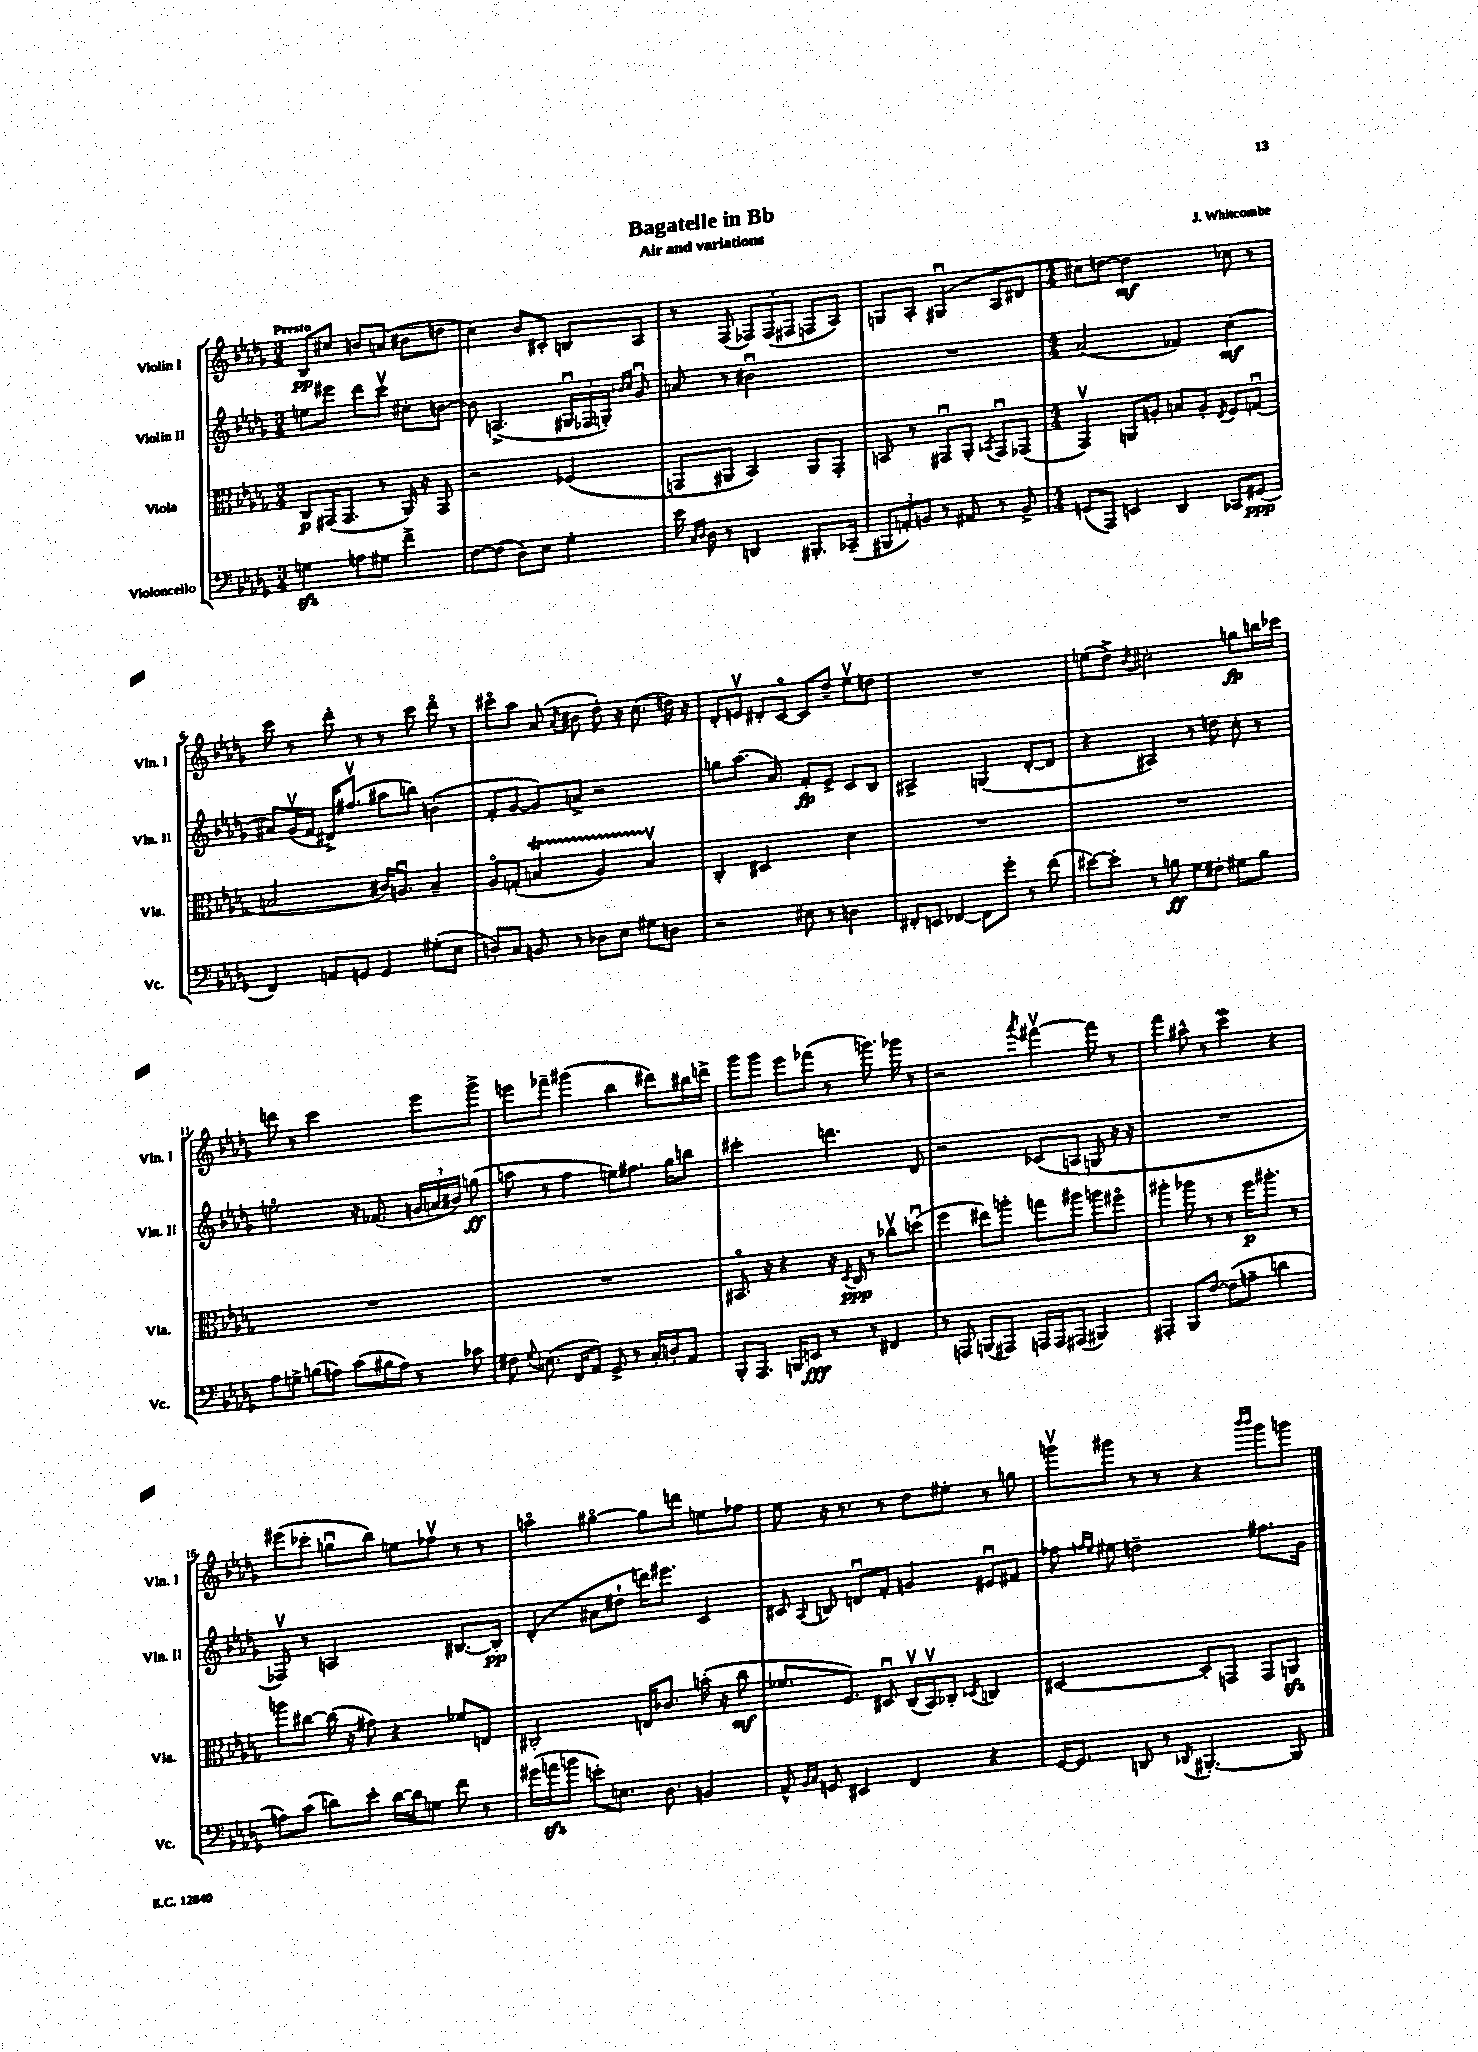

**kern	**dynam	**kern	**dynam	**kern	**dynam	**kern	**dynam
*part4	*part4	*part3	*part3	*part2	*part2	*part1	*part1
*staff4	*staff4	*staff3	*staff3	*staff2	*staff2	*staff1	*staff1
*I"Violoncello	*	*I"Viola	*	*I"Violin II	*	*I"Violin I	*
*I'Vc.	*	*I'Vla.	*	*I'Vln. II	*	*I'Vln. I	*
*clefF4	*	*clefC3	*	*clefG2	*	*clefG2	*
*k[b-e-a-d-g-]	*	*k[b-e-a-d-g-]	*	*k[b-e-a-d-g-]	*	*k[b-e-a-d-g-]	*
*M3/4	*	*M3/4	*	*M3/4	*	*M3/4	*
=1	=1	=1	=1	=1	=1	=1	=1
!	!	!	!	!	!	!LO:TX:a:B:t=Presto	!
4Gnzz\	.	8C/L	p	8een\L	.	8B-/L	pp
.	.	(16GG#X/K	.	8eee#X\J	.	8cc#X/J	.
.	.	8.GG#/J	.	.	.	.	.
8An\L	.	.	.	8ddd-\L	.	8bn/L	.
8G#X\J	.	8r	.	8cccv\J	.	(8an/J	.
4f^\	.	16AA-/)	.	8cc#X'\L	.	8b#X\L	.
.	.	16r	.	.	.	.	.
.	.	8GG#/	.	[8bn\J	.	8ddn\J	.
=2	=2	=2	=2	=2	=2	=2	=2
[8F\L	.	2r	.	8b\]	.	4cc\)	.
(8F\J]	.	.	.	(4.An^/	.	.	.
8D-\L)	.	.	.	.	.	8b-/L	.
8E-\J	.	.	.	.	.	8c#X'/J	.
4G-'\	.	(4F-X/	.	24G#Xu/LL	.	8Bn/L	.
.	.	.	.	24F-X/	.	.	.
.	.	.	.	24Gn'/JJ)	.	.	.
.	.	.	.	16qqb-X/LL	.	.	.
.	.	.	.	16qqcc/JJ	.	.	.
.	.	.	.	8g-u/	.	8A-/J	.
=3	=3	=3	=3	=3	=3	=3	=3
16e-\	.	8GGn/L	.	8an/	.	8r	.
16qqC/LL	.	.	.	.	.	.	.
16qqD-/JJ	.	.	.	.	.	.	.
16D-\	.	.	.	.	.	.	.
8r	.	8AA#X/J	.	8r	.	(8F/	.
4DDn/	.	4BB-/)	.	2b#Xu\	.	12F-X/L)	.
.	.	.	.	.	.	(12F-/	.
.	.	.	.	.	.	12F#X/J	.
8.BBB#X'/L	.	8AA#/L	.	.	.	8Fn/L	.
.	.	8GG'/J	.	.	.	8A-/J)	.
(16CC-X~/Jk	.	.	.	.	.	.	.
=4	=4	=4	=4	=4	=4	=4	=4
12BBB#X/L	.	8BBn/	.	2.r	.	8Gn/L	.
12AAn'/)	.	.	.	.	.	.	.
.	.	8r	.	.	.	8A-'/J	.
12BBn/J	.	.	.	.	.	.	.
8r	.	8GG#Xu/L	.	.	.	(4G#Xu/	.
8AA#X/	.	8AA-'/J	.	.	.	.	.
.	.	8qBB-X/	.	.	.	.	.
8r	.	8GG#u/L	.	.	.	8A-/L	.
8BB^/	.	(8GG-X/J	.	.	.	8d#X/J	.
=5	=5	=5	=5	=5	=5	=5	=5
*M4/4	*	*M4/4	*	*M4/4	*	*M4/4	*
(8GGn/L	.	4GG-v/)	.	(2a-/	.	8cc#X\L)	.
8AAA-/J)	.	.	.	.	.	[8ddn\J	.
4EEn/	.	8AAn/L	.	.	.	2dd\]	mf
.	.	8An'/J	.	.	.	.	.
4DD-/	.	8Bn/L	.	4f-X/)	.	.	.
.	.	8A'/J	.	.	.	.	.
.	.	8qE-/	.	.	.	.	.
8CC-X/L	.	8F/L	.	(4cc\	mf	8cc-X\	.
(8GG#X/J	ppp	(8Gnu/J	.	.	.	8r	.
!!LO:LB:g=z
=6	=6	=6	=6	=6	=6	=6	=6
4FF/)	.	2Bn/	.	8a#X/L)	.	8ccc\	.
.	.	.	.	(16g-v/L	.	8r	.
.	.	.	.	16f/JJ	.	.	.
8AAn/L	.	.	.	16d#X^/KL)	.	8ddd-'\	.
.	.	.	.	(8.ff#Xv/J	.	.	.
8GGn/J	.	.	.	.	.	8r	.
4GG/	.	16c#X/KL)	.	8aa#X\L	.	8r	.
.	.	8.Anu/J	.	.	.	.	.
.	.	.	.	8bbn\J)	.	8ccc\	.
(8G#X'\L	.	4B~/	.	(4bn'\	.	8ddd-\	.
8E-\J	.	.	.	.	.	8r	.
=7	=7	=7	=7	=7	=7	=7	=7
8Dn'/L)	.	8A-/L	.	8f'/L	.	8ccc#X\L	.
8C/J	.	(8Gn'/J	.	[8g-/J	.	8aa-\J	.
8BBn/	.	4Bnt/	.	8g-/L])	.	(8a-/	.
.	.	.	.	.	.	8qa-/	.
8r	.	.	.	8an^/J	.	8b#X\	.
8D-X\L	.	4A-TTT/)	.	2r	.	8dd-'\)	.
8E-\J	.	.	.	.	.	16r	.
.	.	.	.	.	.	(8.cc\	.
8G#X\L	.	4Bv/	.	.	.	.	.
8Dn\J	.	.	.	.	.	16ddn\)	.
.	.	.	.	.	.	16r	.
=8	=8	=8	=8	=8	=8	=8	=8
2r	.	4C'/	.	8ggn\L	.	8d-'/L	.
.	.	.	.	(8.aa-\J	.	8env/J	.
.	.	2D#X/	.	.	.	8d#X'/L	.
.	.	.	.	8.a-/)	.	.	.
.	.	.	.	.	.	[8c/J	.
8E#X\	.	.	.	8f'/L	fp	8c/L]	.
8r	.	.	.	8e-^/J	.	8dd-~/J	.
4Dn\	.	4d-\	.	8c/L	.	8ee-v\L	.
.	.	.	.	8B-/J	.	8ddn\J	.
=9	=9	=9	=9	=9	=9	=9	=9
8FF#X'/L	.	1r	.	2A#X^/	.	1r	.
8EEn/J	.	.	.	.	.	.	.
[4FF-X/	.	.	.	.	.	.	.
8FF-\L]	.	.	.	(4Gn/	.	.	.
8g-'\J	.	.	.	.	.	.	.
8r	.	.	.	[8d-'/L	.	.	.
(8f\	.	.	.	8d-/J]	.	.	.
=10	=10	=10	=10	=10	=10	=10	=10
[8e#X\L)	.	1r	.	4r	.	(8een\L	.
8e#'\J]	.	.	.	.	.	8dd-^\J)	.
.	.	.	.	.	.	8qb-/	.
8r	.	.	.	4A#X/)	.	2cc#X'\	.
8Bn\	ff	.	.	.	.	.	.
8G-\L	.	.	.	8r	.	.	.
8F#X'\J	.	.	.	8ddn\	.	.	.
8G#X\L	.	.	.	8cc'\	.	8ggn\L	fp
8B\J	.	.	.	8r	.	16bbn\L	.
.	.	.	.	.	.	16ccc-X\JJ	.
!!LO:LB:g=z
=11	=11	=11	=11	=11	=11	=11	=11
8A-\L	.	1r	.	2een\	.	8dddn\	.
8Gn^\J	.	.	.	.	.	8r	.
(8Bn\L	.	.	.	.	.	2ccc\	.
8An\J)	.	.	.	.	.	.	.
(8c\L	.	.	.	16r	.	.	.
.	.	.	.	(8.f-X/	.	.	.
16B#X\L	.	.	.	.	.	.	.
16A\JJ)	.	.	.	.	.	.	.
8r	.	.	.	24gn/LL	.	8eee-\L	.
.	.	.	.	24an/	.	.	.
.	.	.	.	24b#X/JJ)	.	.	.
8c-X\	.	.	.	(8ggn\	ff	8ggg-^\J	.
=12	=12	=12	=12	=12	=12	=12	=12
8F#X\	.	1r	.	8aan\	.	8eeen\L	.
8qqG-/	.	.	.	.	.	.	.
(8.En\	.	.	.	8r	.	8fff-X~\J	.
.	.	.	.	4ff\	.	(4ggg#X\	.
16FF/KL	.	.	.	.	.	.	.
8AA-/J)	.	.	.	.	.	.	.
8GG-^/	.	.	.	8een\L)	.	4bb-\	.
8r	.	.	.	8.ff#X\J	.	.	.
16C'/LL	.	.	.	.	.	8ddd#X\L)	.
16Dn'/J	.	.	.	16gg-\KL	.	.	.
8AA-/J	.	.	.	8bbn\J	.	16bb#X\L	.
.	.	.	.	.	.	16dddn^\JJ	.
=13	=13	=13	=13	=13	=13	=13	=13
8BBB-'/L	.	8.BB#X/	.	2ccc#X'\	.	8ggg-\L	.
8.AAA-/J	.	.	.	.	.	8ggg-\J	.
.	.	16r	.	.	.	.	.
.	.	4r	.	.	.	8eee-\L	.
16BBBn/KL	.	.	.	.	.	.	.
8EEn/J	fff	.	.	.	.	(8fff-X\J	.
8r	.	16r	.	4.dddn\	.	8r	.
.	.	8qD-/	.	.	.	.	.
.	.	16C/	ppp	.	.	.	.
8r	.	8r	.	.	.	8.gggn\)	.
4FF#X/	.	8cc-Xv\L	.	.	.	.	.
.	.	.	.	.	.	16ggg-X\	.
.	.	(8ddnu\J	.	8d-/	.	8r	.
=14	=14	=14	=14	=14	=14	=14	=14
8r	.	4ff\	.	2r	.	2r	.
8AAAn/	.	.	.	.	.	.	.
(8BBBn/L	.	8ee#X\L)	.	.	.	.	.
8AAA#X/J)	.	8aan'\J	.	.	.	.	.
.	.	.	.	.	.	8qaaa-/	.
16AAAn/LL	.	8ggn\L	.	(8c-X/L	.	[4fff#Xv\	.
16AAA/J	.	.	.	.	.	.	.
(8AAA#X/J	.	8aa#X\J	.	8An/J	.	.	.
4BBB#X/)	.	8aan\L	.	8Gn/	.	8fff#\]	.
.	.	8ff#X\J	.	16r	.	8r	.
.	.	.	.	16r	.	.	.
=15	=15	=15	=15	=15	=15	=15	=15
4AAA#X'/	.	4aa#X'\	.	1r	.	4fff\	.
8BBB-/L	.	8aa-X\	.	.	.	8aa#X^^\	.
[8F/J	.	8r	.	.	.	8r	.
(8F\L]	.	8r	.	.	.	4cccW\	.
8An~\J	.	16ff\KL	p	.	.	.	.
.	.	8.aa#X'\J	.	.	.	.	.
4dn\	.	.	.	.	.	4r	.
.	.	8r	.	.	.	.	.
!!LO:LB:g=z
=16	=16	=16	=16	=16	=16	=16	=16
8An\L)	.	8aan\L	.	8F-Xv/)	.	(8eee#X\L	.
(8c\J	.	[8cc#X\J	.	8r	.	8ccc-X'\J	.
8dn\L)	.	(16cc#\]	.	2An/	.	8ggnu\L	.
.	.	16r	.	.	.	.	.
8e-'\J	.	8g#X\)	.	.	.	8bb-\J)	.
[16d\LL	.	4r	.	.	.	8een\L	.
16d\J]	.	.	.	.	.	.	.
8Gn\J	.	.	.	.	.	8ff-Xv\J	.
8f\	.	8f-X/L	.	[8.B#X/L	.	8r	.
8r	.	8En/J	.	.	.	8r	.
.	.	.	.	16B#'/Jk]	pp	.	.
=17	=17	=17	=17	=17	=17	=17	=17
(16g#X\LL	.	2C#X'/	.	(4d-'/	.	4aan\	.
16anzz\J	.	.	.	.	.	.	.
8bn\J	.	.	.	.	.	.	.
8en'\L)	.	.	.	8a#X\L	.	[4gg#X\	.
8.En\J	.	.	.	8dd#X`\J	.	.	.
.	.	16En/KL	.	16dddn\KL)	.	8gg#\L]	.
8.D-\	.	8.c-X/J	.	8.eee#X\J	.	.	.
.	.	.	.	.	.	8dddn\J	.
4BBn/	.	(16bn'\	.	4c/	.	8een\L	.
.	.	16r	.	.	.	.	.
.	.	8cc\	mf	.	.	8ff-X\J	.
=18	=18	=18	=18	=18	=18	=18	=18
8AA-^^/	.	8.f-X/L	.	8c#X/	.	8ee-\	.
16qqBB-/LL	.	.	.	.	.	.	.
16qqC/JJ	.	.	.	8qqA-/	.	.	.
8GGn/	.	.	.	8Bn/	.	16r	.
.	.	8.F/J)	.	.	.	8.r	.
4EE#X/	.	.	.	8dnu/L	.	.	.
.	.	8D#Xu/	.	8f'/J	.	8r	.
4FF/	.	(16Cv/LL	.	4gn/	.	8dd-\L	.
.	.	16BB-v/J)	.	.	.	.	.
.	.	8C-X'/J	.	.	.	8ee#X'\J	.
.	.	8qD-X/	.	.	.	.	.
4r	.	4Cn/	.	8e#Xu/L	.	8r	.
.	.	.	.	8f#X/J	.	8ggn\	.
=19	=19	=19	=19	=19	=19	=19	=19
[16GG-/KL	.	[2D#X/	.	8ff-X\	.	8gggnv\L	.
8.GG-/J]	.	.	.	.	.	.	.
.	.	.	.	16qqffn/LL	.	.	.
.	.	.	.	16qqee-/JJ	.	.	.
.	.	.	.	8ee#X\	.	8ggg#X\J	.
8DDn/	.	.	.	2ddn~\	.	8r	.
8r	.	.	.	.	.	8r	.
8qDD-X/	.	.	.	.	.	.	.
[4.BBB#X'/	.	8D#'/L]	.	.	.	4r	.
.	.	8GGn/J	.	.	.	.	.
.	.	.	.	.	.	16qqbbb-/LL	.
.	.	.	.	.	.	16qqbbb-/JJ	.
.	.	8GG/L	.	8.ff#X\L	.	8ggg#\L	.
8BBB#/]	.	8AAnzz/J	.	.	.	8gggn\J	.
.	.	.	.	16g-\Jk	.	.	.
==	==	==	==	==	==	==	==
*-	*-	*-	*-	*-	*-	*-	*-
